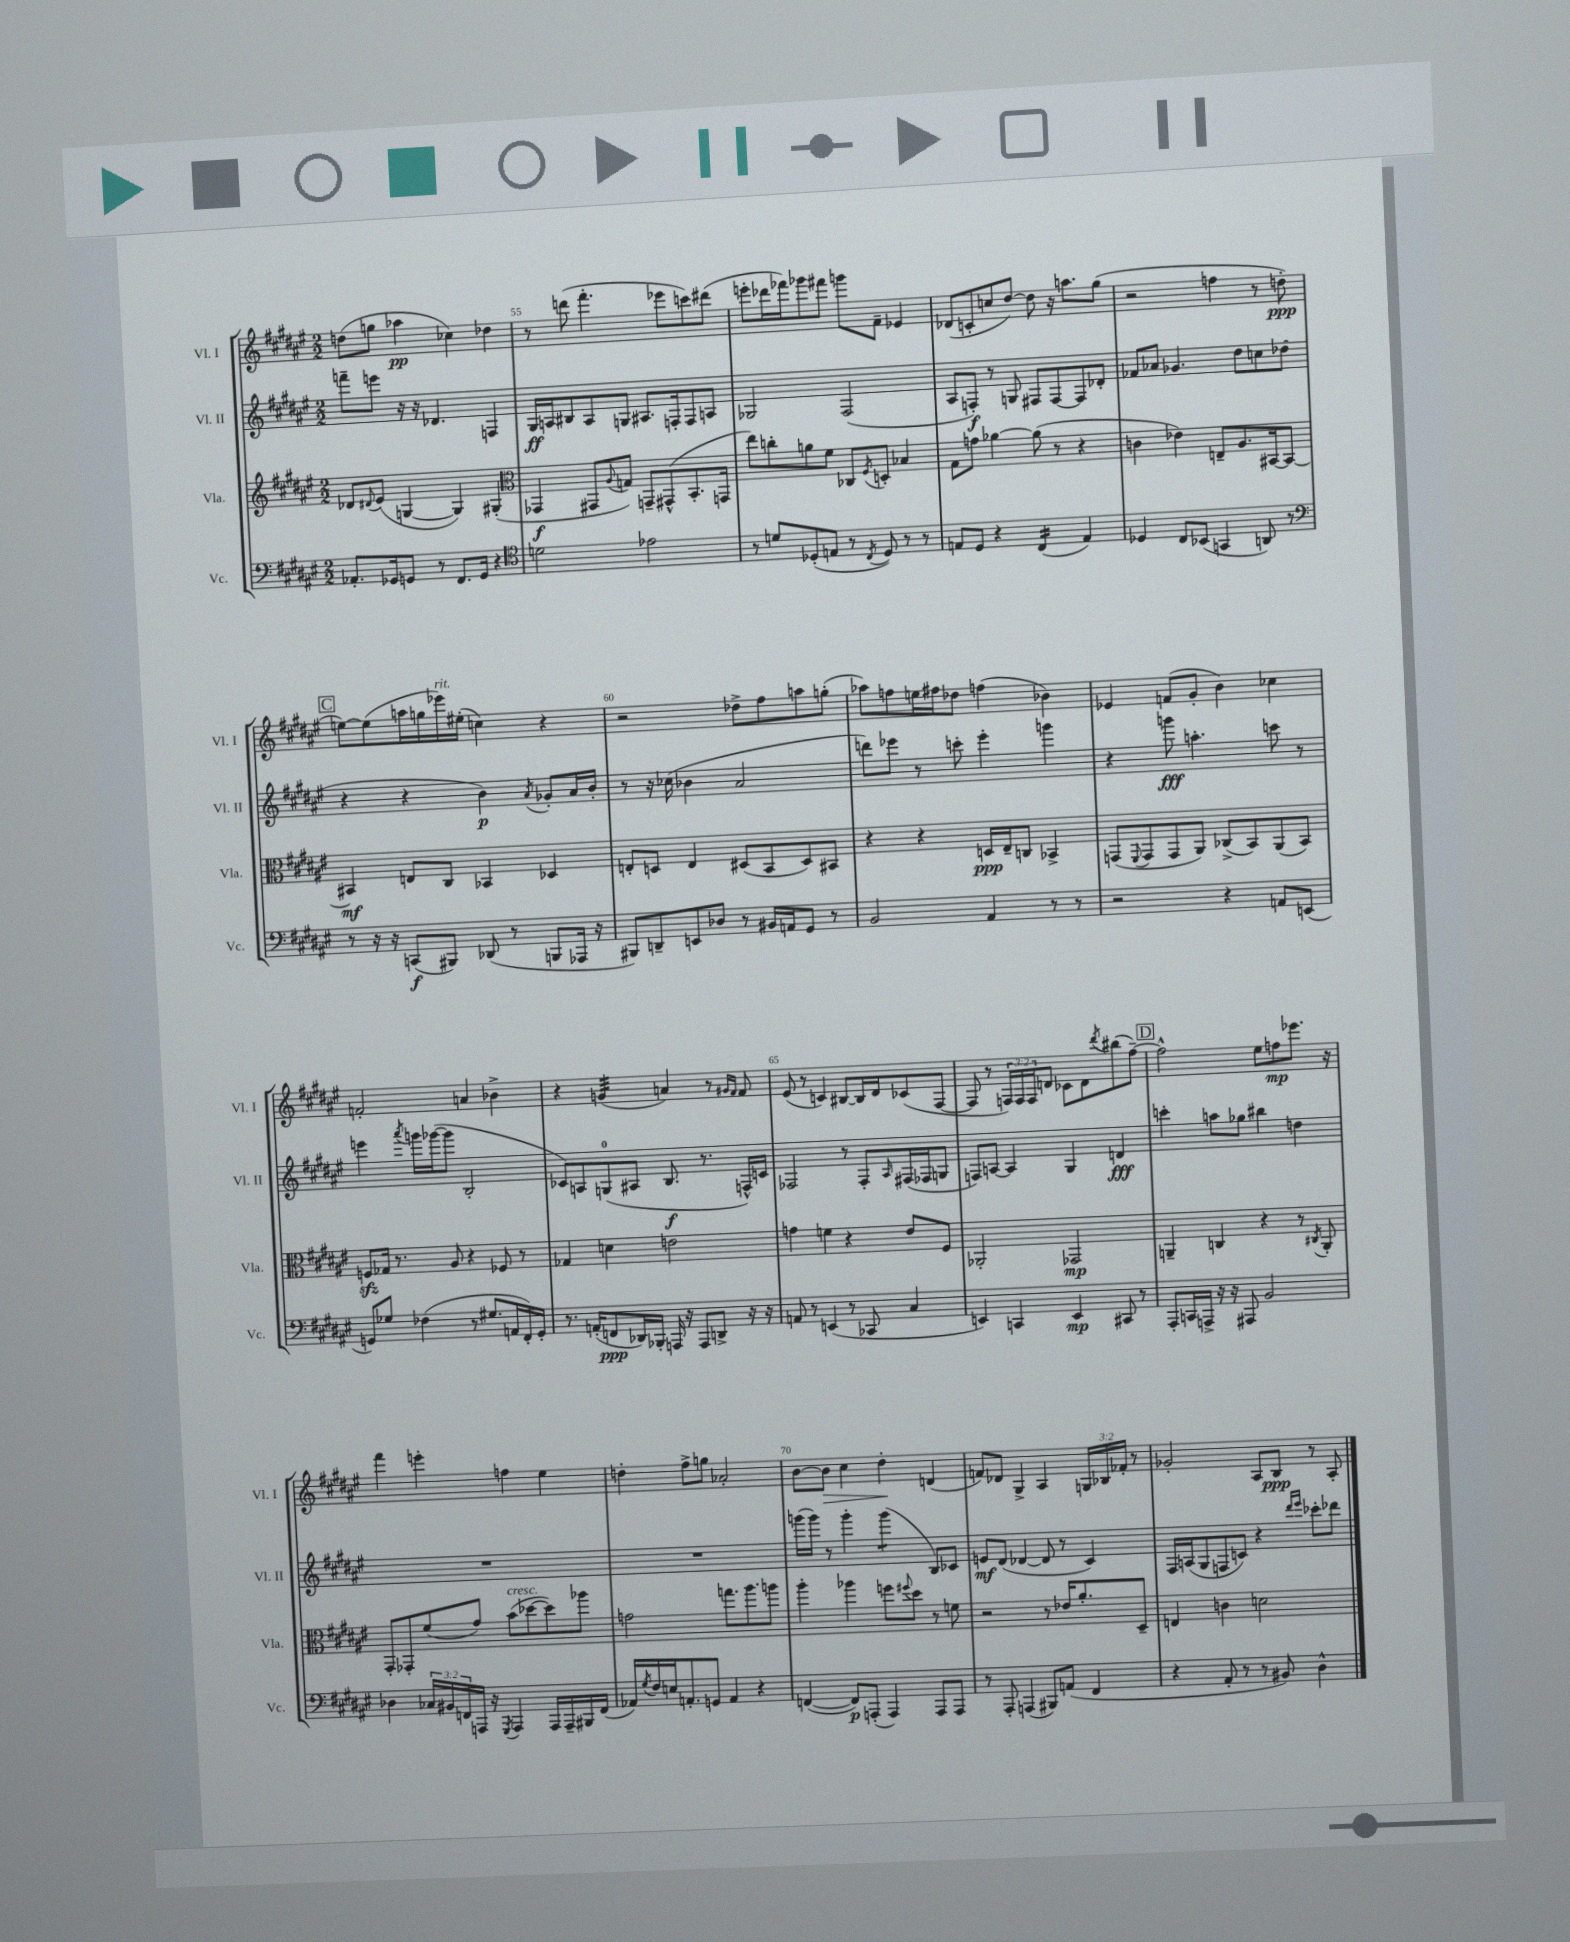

**kern	**kern	**kern	**kern
*staff4	*staff3	*staff2	*staff1
*clefF4	*clefG2	*clefG2	*clefG2
*k[f#c#g#d#a#e#]	*k[f#c#g#d#a#e#]	*k[f#c#g#d#a#e#]	*k[f#c#g#d#a#e#]
*M2/2	*M2/2	*M2/2	*M2/2
8.AA-'	8d-	8fff~	(8dd
.	8qqd#	.	.
.	(8e#	8eee	8gg
16GG-	.	.	.
8GG	[4G	16r	4aa-
.	.	16r	.
8r	.	4.d-	.
8.FF#	4G])	.	4cc-)
16GG	.	.	.
4r	(4G#'	4F	4dd-
=	=	=	=
*clefC4	*clefC3	*	*
2d	4GG-	16G#	8r
.	.	16A	.
.	.	8B#	(8ddd
.	8GG#	8A	4.fff#'
.	8qqA#	.	.
.	8G)	8G	.
2e-	8GG~	8.A#	.
.	(8GG#^^	.	8eee-
.	.	16F'	.
.	8.BB'	8F	8ccc)
.	.	8A	(8ddd#
.	16GG	.	.
=	=	=	=
8r	8ee#)	2G-	8eee'
8d	8cc'	.	16ddd-
.	.	.	16fff-)
(8D-'	8a	.	8ggg-
8E	8f#	.	8fff#
8r	8C-	(2F#	8ggg
8qC#	8qF#	.	.
8D-)	8D'	.	8f#~
8r	4B-	.	4e-
8r	.	.	.
=	=	=	=
8E	8G#	8A#	(8d-
8D#	8g	8F')	8c'
4r	[4a-	8r	8cc
.	.	8G	[8dd#)
(4C#	(8a-]	8F#	8dd#]
.	8r	[8F#	16r
.	.	.	8.aa
4E)	4r	8F#]	.
.	.	8d-'	(8gg#
=	=	=	=
4D-	4c	8f-	2r
.	.	8a-	.
8C#	4e-)	4.g-	.
(8BB-	.	.	.
4GG	8E~	.	4ff
.	8.A#	8dd#	.
8AA)	.	8cc	8r
.	[16BB#	.	.
8r	8BB#_	(8dd-	8dd'
=	=	=	=
*clefF4	*	*	*
8r	4BB#]	4r	[8ee)
16r	.	.	(8ee]
16r	.	.	.
(8CC	8E	4r	16aa
.	.	.	16gg
8BBB#)	8C#	.	16eee-)
.	.	.	(16ee#'
(8DD-	4BB-	4b)	4cc)
8r	.	.	.
.	.	8qa#	.
8BBB	4D-	8g-'	4r
16AAA-	.	16a#	.
16r	.	16b'	.
=	=	=	=
8BBB#)	8E'	8r	2r
8DD~	8D	16r	.
.	.	(16cc-	.
8EE	4E	4b-	.
8D-	.	.	.
8r	(8D#	2a#	8dd-^
16BB#	8BB	.	8ff#
16AA	.	.	.
8GG#	8D#)	.	8aa
8r	8BB#	.	(8gg'
=	=	=	=
2BB	4r	8ddd)	8aa-)
.	.	8eee-	8ff
.	4r	8r	16ee
.	.	.	16ff#
.	.	8ccc'	8dd-
4AA#	16D	4eee-'	(4ff
.	16E#~	.	.
.	8C	.	.
8r	4BB-^	4ggg	4b-)
8r	.	.	.
=	=	=	=
2r	(8GG	4r	4e-
.	8qqFF#	.	.
.	8GG	.	.
.	8GG	8ggg	(8f
.	8AA#)	4.aa'	8g#'
4r	(8C-^	.	4b)
.	8BB)	.	.
8AA	(8AA#	8ccc	4cc-
(8EE	8BB)	8r	.
=	=	=	=
8GG)	8F	4eee	2f'
8G-	16G-	.	.
.	8.r	.	.
.	.	8qaaa#	.
(4F-	.	16ggg	.
.	.	([16ggg-	.
.	8A#	8ggg-]	.
8r	4r	2B'	4a
8.G#	.	.	.
.	8F-	.	4b-^
16AA	.	.	.
16FF#')	8r	.	.
16GG'	.	.	.
=	=	=	=
8.r	4G-	8c-)	4r
.	.	8A	.
(16AA'	.	.	.
8FF	4d	(8G	(4g
16DD-)	.	8A#	.
16BBB-'	.	.	.
16AAA	2e	8.B	4a)
16r	.	.	.
8AAA	.	.	.
.	.	8.r	.
8DD^	.	.	8r
.	.	.	16qqg#
.	.	.	16qqf#
16r	.	16F^^)	8f#
16r	.	16c	.
=	=	=	=
8AA	4g	2F-	(8e#
8r	.	.	8r
(4EE	4f	.	4c)
8r	4r	8r	[8B#
8CC-	.	8F-'	16B#]
.	.	.	16d#
.	.	16qqA#	.
4C#	8e#	(16F#	(8c-
.	.	16F-	.
.	8F#	8G	[8F#
=	=	=	=
4EE)	2AA-'	8F)	8F#]
.	.	[8A	8r
4CC	.	4A]	24F)
.	.	.	24F
.	.	.	24F
.	.	.	8d
4EE	2GG-	4G#	8c-
.	.	.	8d
.	.	.	8qddd#
8CC#	.	4d	(8bb#
8r	.	.	[8ff#~)
=	=	=	=
8AAA#'	4AA~	4ccc'	2ff#^^]
16CC	.	.	.
16AAA^	.	.	.
16r	4C	8aa	.
16r	.	.	.
8AAA#	.	8gg-	.
2BB	4r	4bb#	8ee#
.	.	.	8ff
.	8r	4dd	8.eee-
.	8qC#	.	.
.	8AA'	.	.
.	.	.	16r
=	=	=	=
4D-	8GG#'	1r	4fff#
.	8GG-'	.	.
24C-	(8f#	.	4eee'
24BB#	.	.	.
24FF	.	.	.
16AAA	8g#)	.	.
16r	.	.	.
8qGGG#	.	.	.
4AAA	(8b	.	4ff
.	[8dd-	.	.
16AAA	8dd-])	.	4ee#
16AAA~	.	.	.
16BBB#	8aa-	.	.
(16FF	.	.	.
=	=	=	=
16AA-)	2g	1r	4dd'
8qG#	.	.	.
16F#	.	.	.
16E	.	.	.
8.AA'	.	.	.
.	.	.	8ff#^
8GG	.	.	8gg
4AA	8.gg	.	2a-'
.	8.aa#	.	.
4r	.	.	.
.	8aa	.	.
=	=	=	=
([4FF	4aa#'	(16ggg	[8b
.	.	16ggg)	.
.	.	8r	8b]
8FF])	4aa-	4ggg'	4cc#
(8AAA'	.	.	.
4AAA)	8ff	(4ggg	4dd#'
.	8qqff#	.	.
.	8dd#	.	.
8AAA	8r	8B)	(4d
8AAA	8f	8c-	.
=	=	=	=
8r	2r	8e	8f)
8AAA#'	.	(8d#	8d-
(4AAA	.	[4d-	4G#^
8BBB#)	8r	8d-]	4A#
(8AA	16e-	8r	.
.	8.a#'	.	.
4FF#	.	4c#)	24G
.	.	.	24B-
.	.	.	24f-'
.	8D#~	.	8r
=	=	=	=
4r	4E	16F#	2g-'
.	.	(16A	.
.	.	8G#	.
8AA#'	4c	8F	.
8r	.	8c)	.
8r	2d	4r	8A#
8BB#)	.	.	8B
.	.	16qqddd#	.
.	.	16qqeee#	.
4D#^^	.	8ccc-'	8r
.	.	8ddd-	8A#'
==	==	==	==
*-	*-	*-	*-
